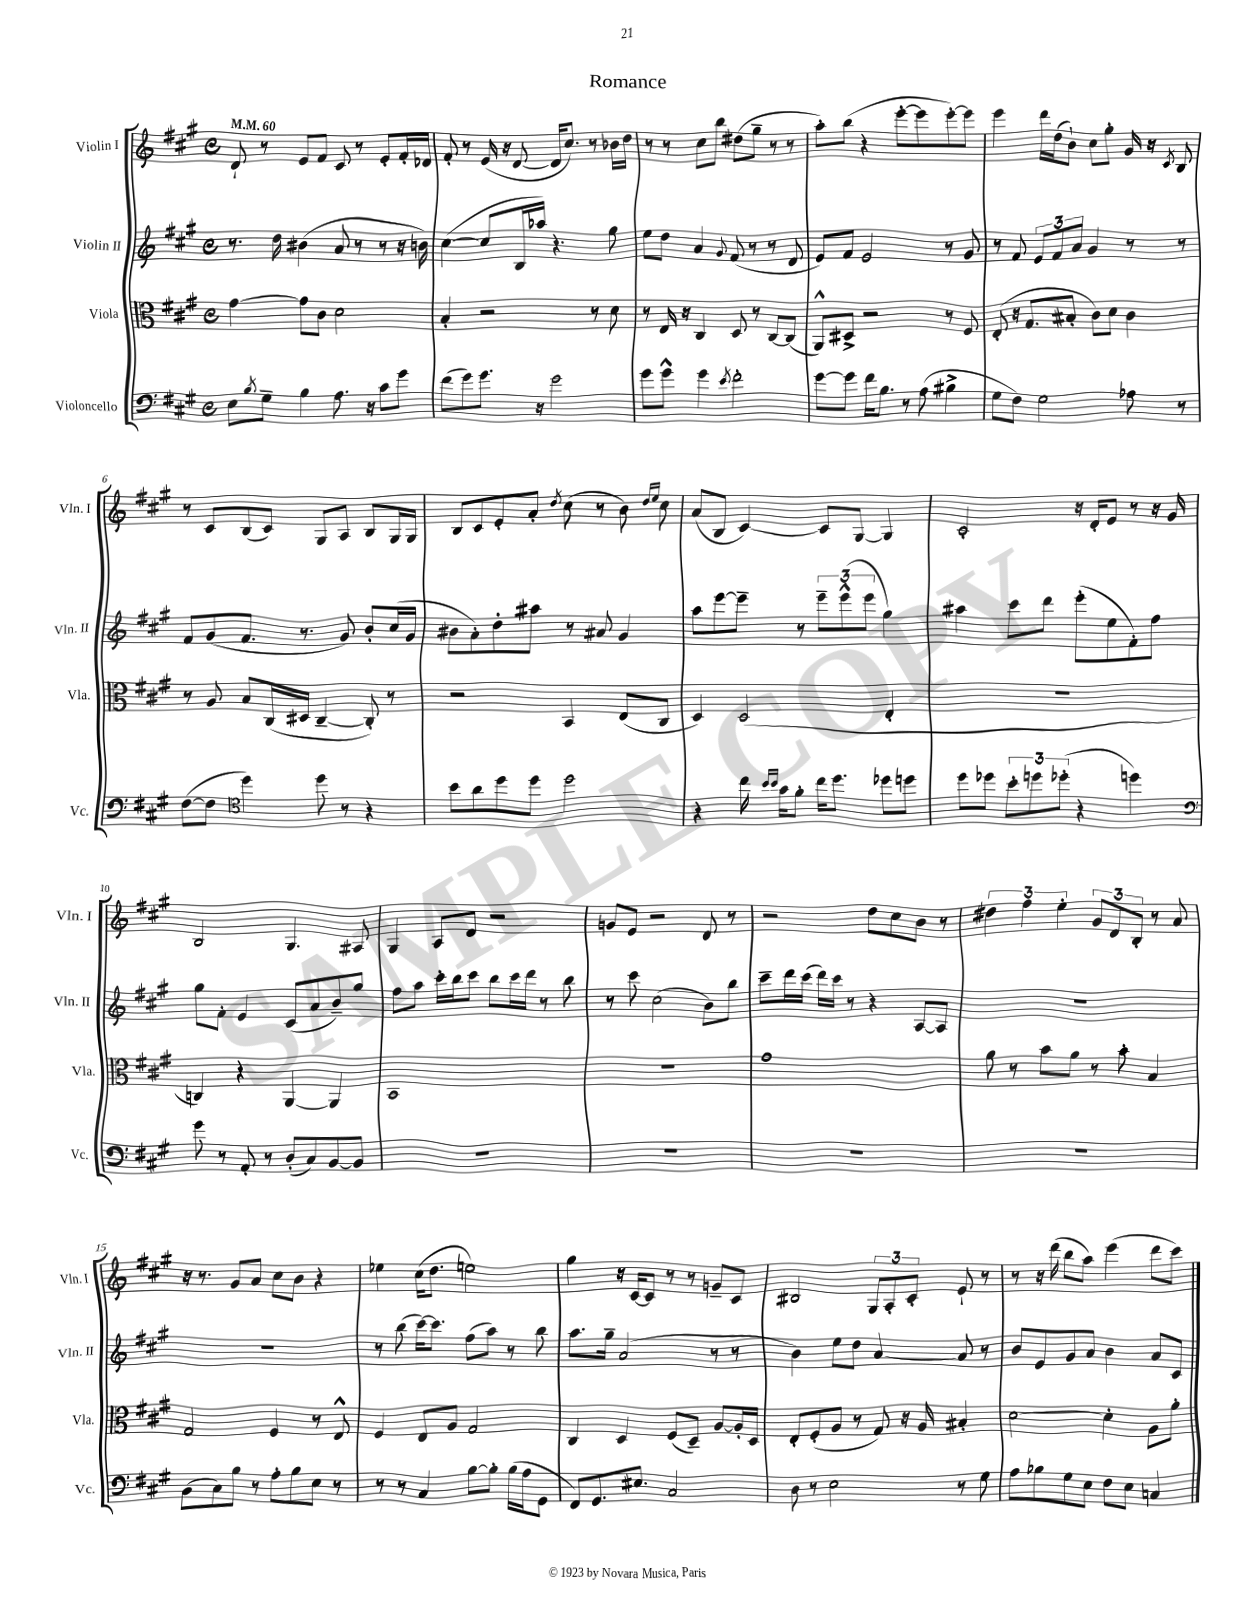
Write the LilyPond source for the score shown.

\header { title = "Romance" }
<<
\new StaffGroup <<
\new Staff = "s0" \with { instrumentName = "Violin I" shortInstrumentName = "Vln. I" } {
    \clef treble \key a \major \defaultTimeSignature \time 4/4 \tempo 4 = 60
    d'8-! r8 e'8 fis'8 cis'8 r8 e'8-. fis'16-. des'16 |
    fis'8-. r8 e'16( r16 d'8~ d'16 cis''8.) r8 bes'16 d''16 |
    r8 r8 cis''8 b''8 dis''8( gis''8-- r8 r8 |
    a''8-.) b''8( r4 e'''8~-. e'''8 e'''8~-.) e'''8 |
    e'''4 d'''16 d''16( b'8-!) cis''8 gis''8-. gis'16 r16 \acciaccatura { cis'8 } b8 |
    r8 cis'8 b8( cis'8) gis8 a8 b8 gis16 gis16 |
    b8 cis'8 e'8-. a'8-. \acciaccatura { d''8 } cis''8( r8 b'8) \grace { d''16 e''16 } cis''8 |
    a'8( b8 cis'4~) cis'8 gis8~ gis4 |
    cis'2-. r16 d'16-. e'8 r8 r16 gis'16 |
    b2 gis4. ais8 |
    gis4 a8 d'8 r2 |
    g'8 e'8 r2 d'8 r8 |
    r2 d''8 cis''8 b'8 r8 |
    \tuplet 3/2 { dis''4 fis''4 e''4-. } \tuplet 3/2 { gis'8 d'8 b8-. } r8 a'8 |
    r16 r8. gis'8 a'8 cis''8 b'8 r4 |
    ees''4 cis''16( d''8. e''2) |
    gis''4 r16 cis'16~ cis'8 r8 r8 g'8-- cis'8 |
    bis2 \tuplet 3/2 { gis8 a8-. cis'8-. } e'8-! r8 |
    r8 r16 d'''16( b''8 a''8) e'''4( d'''8 cis'''8) \bar "|." |
}
\new Staff = "s1" \with { instrumentName = "Violin II" shortInstrumentName = "Vln. II" } {
    \clef treble \key a \major \defaultTimeSignature \time 4/4
    r8. d''16 bis'4( a'8 r8 r8 r16 b'16) |
    cis''4~( cis''8 b16 aes''16) r4. gis''8 |
    e''8 d''8 a'4 \appoggiatura { gis'8 } fis'8( r8 r8 d'8 |
    e'8) fis'8 e'2 r8 gis'8 |
    r8 fis'8 \tuplet 3/2 { e'8 fis'8 a'8 } gis'4 r8 r8 |
    fis'8 gis'8( fis'8. r8. gis'8) b'8-. cis''16( gis'16 |
    bis'8 a'8-.) d''8-. ais''8 r8 ais'8 gis'4 |
    a''8 e'''8~ e'''8-- r8 \tuplet 3/2 { e'''8-- e'''8-^( e'''8 } gis''4) |
    ais''4 cis'''8 d'''8 e'''8-.( e''8 fis'8-.) fis''8 |
    gis''8 fis'8-. e'4 cis'8( a'8 b'8--) gis''8 |
    fis''8 a''8 cis'''16-. b''16 cis'''8 b''8 cis'''16 d'''16 r8 b''8 |
    r8 cis'''8 cis''2( b'8) b''8 |
    cis'''8-- d'''16 cis'''16( d'''16) cis'''16 r8 r4 a8~ a8 |
    R1 |
    R1 |
    r8 b''8( cis'''16~) cis'''8. fis''8( a''8) r8 b''8 |
    a''8. gis''16-- a'2( r8 r8 |
    b'4) e''8 d''8 a'4~ a'8 r8 |
    b'8 e'8 gis'8 a'8 b'4 a'8 cis'8 \bar "|." |
}
\new Staff = "s2" \with { instrumentName = "Viola" shortInstrumentName = "Vla." } {
    \clef alto \key a \major \defaultTimeSignature \time 4/4
    gis'4~ gis'8 cis'8 d'2 |
    b4-. r2 r8 d'8 |
    r8 e16 r16 cis4 d8 r8 cis8~ cis8( |
    a,8-^) dis8-> r2 r8 fis8 |
    e8-.( r16 gis8. bis8-. cis'8) d'8 cis'4 |
    r8 a8 b8 cis16( dis16 cis4~-- cis8-.) r8 |
    r2 b,4 e8( cis8 |
    d4) d2( e4-. |
    R1 |
    c4) r4 a,4~ a,4 |
    b,1 |
    R1 |
    gis'1 |
    a'8 r8 b'8 a'8 r8 b'8-. b4 |
    gis2 fis4 r8 e8-^ |
    fis4 e8 a8 gis2 |
    cis4 d4 fis8( d8--) a8~ a16-. d16 |
    e8-. fis8-.( a8 r8 gis8) r16 a16 bis4-. |
    d'2~ d'4-. a8 a'8-. \bar "|." |
}
\new Staff = "s3" \with { instrumentName = "Violoncello" shortInstrumentName = "Vc." } {
    \clef bass \key a \major \defaultTimeSignature \time 4/4
    e8 \acciaccatura { b8 } gis8-- b4 a8. r16 cis'8 gis'8 |
    fis'8( gis'8) gis'8. r16 gis'2 |
    gis'8 gis'8-^ gis'4 \acciaccatura { e'8 } fis'2-. |
    gis'8~ gis'8 fis'16 b8. r8 a8( bis4-> |
    gis8 fis8) gis2 aes8 r8 |
    fis8~( fis8 \clef tenor d''4) d''8 r8 r4 |
    b'8 a'8 d''8 d''8 d''2 |
    r4 cis''16 \grace { b'16 b'16 } gis'16 fis'8-. cis''16 d''8. des''8 d''8 |
    d''8 des''8 \tuplet 3/2 { b'8-. d''8 des''8-.( } r4 d''4) |
    \clef bass gis'8 r8 a,8-. r8 d8-.( cis8) b,8~ b,8 |
    R1 |
    R1 |
    R1 |
    R1 |
    b,8( cis8) b8 r8 a8-. b8 e8 r8 |
    r8 r8 cis4 b8~ b8-. b16( a16 gis,8 |
    fis,8) gis,8. eis8. cis2 |
    d8 r8 e2 r8 gis8 |
    a8 bes8 gis8 e8 fis8 e8 c4 \bar "|." |
}
>>
>>
